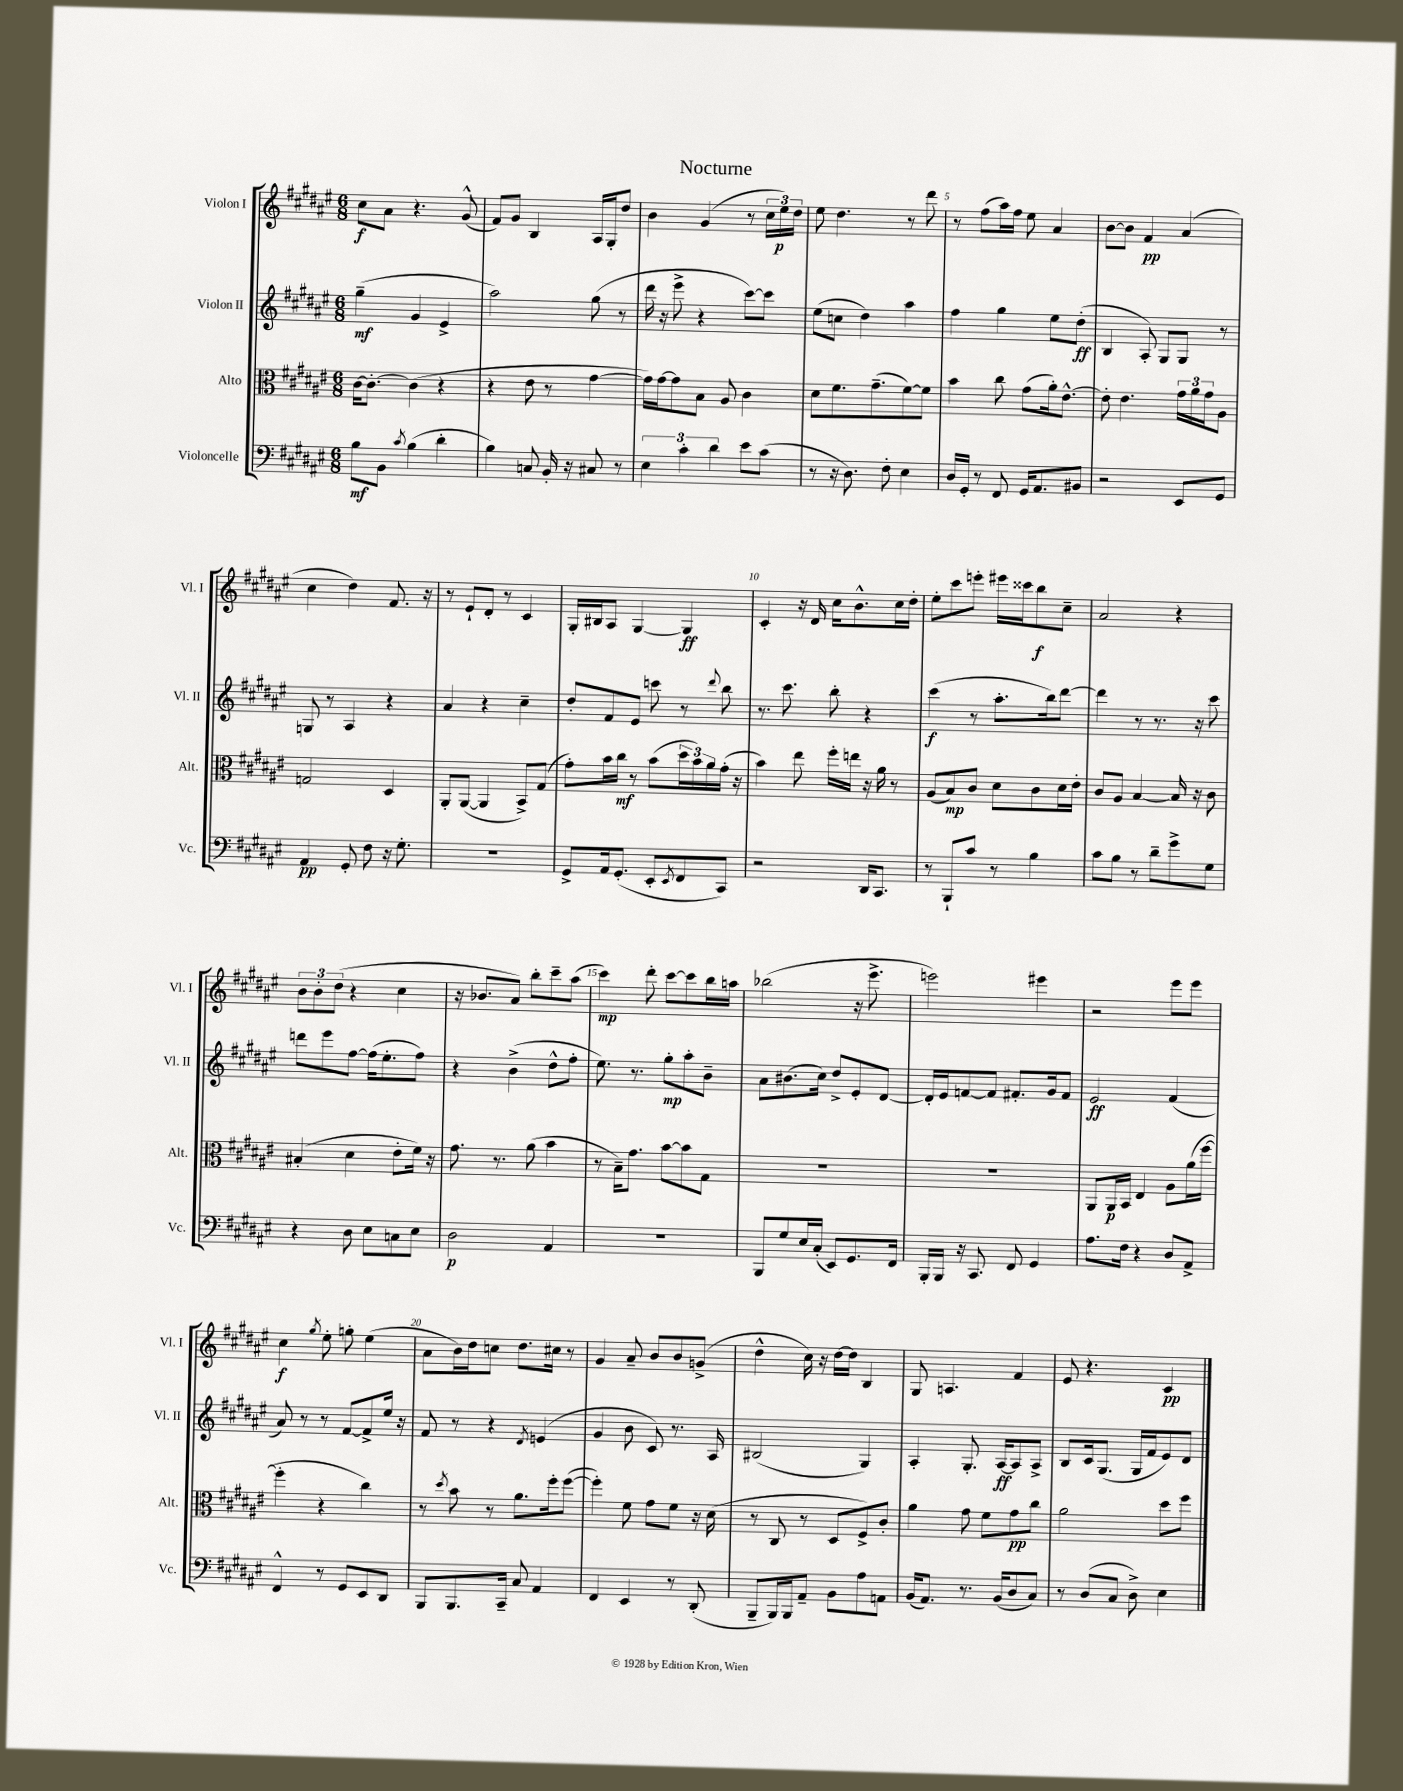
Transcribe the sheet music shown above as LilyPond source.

\header { title = "Nocturne" }
<<
\new StaffGroup <<
\new Staff = "s0" \with { instrumentName = "Violon I" shortInstrumentName = "Vl. I" } {
    \clef treble \key fis \major \numericTimeSignature \time 6/8
    cis''8\f ais'8 r4. gis'8-^( |
    fis'8) gis'8 b4 ais16 gis16-. dis''8 |
    b'4 gis'4( r8 \tuplet 3/2 { cis''16 eis''16\p) dis''16 } |
    eis''8 dis''4. r8 dis'''8 |
    r8 fis''8( ais''16) fis''16 eis''8 ais'4 |
    b'8~ b'8 fis'4\pp ais'4( |
    cis''4 dis''4) fis'8. r16 |
    r8 eis'8-! dis'8-. r8 cis'4 |
    gis16-. bis16 ais8 gis4~ gis4\ff |
    cis'4-. r16 dis'16 cis''16 b'8.-^ cis''16 dis''16-. |
    eis''8-. cis'''8 e'''8-. eis'''16 cisis'''16 b''8\f cis''8-- |
    ais'2 r4 |
    \tuplet 3/2 { b'8 b'8-. dis''8( } r4 cis''4 |
    r16 bes'8. ais'8) b''8-. cis'''8-- ais''8( |
    cis'''4\mp) dis'''8-. cis'''8~ cis'''8 b''16 a''16 |
    bes''2( r16 eis'''8.-> |
    e'''2) eis'''4 |
    r2 eis'''8 eis'''8 |
    cis''4\f \acciaccatura { gis''8 } eis''8-. g''8-. eis''4( |
    ais'8 b'16) dis''16 c''8 dis''8. cis''16 r8 |
    gis'4 ais'8-- b'8 b'8 g'8->( |
    dis''4-^ cis''16) r16 dis''16~ dis''16 b4 |
    gis8 a4. fis'4 |
    eis'8 r4. cis'4\pp \bar "|." |
}
\new Staff = "s1" \with { instrumentName = "Violon II" shortInstrumentName = "Vl. II" } {
    \clef treble \key fis \major \numericTimeSignature \time 6/8
    gis''4--\mf( gis'4 eis'4-> |
    ais''2) gis''8( r8 |
    dis'''16 r16 eis'''8-> r4 cis'''8~) cis'''8 |
    eis''8( c''8 dis''4) ais''4 |
    fis''4 gis''4 eis''8 dis''8-.\ff( |
    b4 ais8-.) gis8 gis8 r8 |
    g8 r8 ais4 r4 |
    ais'4 r4 cis''4-- |
    dis''8-. fis'8 eis'8 c'''8 r8 \appoggiatura { dis'''8 } b''8 |
    r8. cis'''8. b''8-. r4 |
    cis'''4\f( r8 ais''8.-. b''16) dis'''8~ |
    dis'''4 r8 r8. r16 cis'''8 |
    d'''8 eis'''8 fis''8~ fis''16( eis''8.-. fis''8) |
    r4 b'4->( dis''8-^ fis''8-. |
    eis''8.) r8. gis''8-.\mp ais''8-. b'8-- |
    ais'8 bis'8.( cis''16) dis''8-> eis'8-. dis'8~ |
    dis'16-. eis'16 f'8~ f'8 fis'8.-. gis'16 fis'8 |
    eis'2\ff fis'4( |
    ais'8) r8 r8 fis'8~ fis'8-> eis''16 r16 |
    fis'8 r8 r4 \acciaccatura { dis'8 } e'4( |
    gis'4 b'8 cis'8) r8. ais16 |
    bis2( gis4) |
    ais4-. gis8.-. ais16~\ff ais8 ais8-> |
    b8 cis'16 gis8.( gis16 fis'16 eis'8) dis'8 \bar "|." |
}
\new Staff = "s2" \with { instrumentName = "Alto" shortInstrumentName = "Alt." } {
    \clef alto \key fis \major \numericTimeSignature \time 6/8
    cis'16~ cis'8.~-. cis'4( r4 |
    r4 eis'8 r8 gis'4~ |
    gis'16) gis'16~ gis'8 b8 ais8 cis'4 |
    dis'8 fis'8. gis'8.--( fis'8~) fis'8 |
    b'4 cis''8 gis'8( ais'16-.) eis'8.~-^ |
    eis'8-. eis'4. \tuplet 3/2 { gis'16 ais'16 gis'16 } ais8 |
    g2 dis4 |
    ais,8-. ais,8~( ais,4 b,8->) gis8( |
    gis'8-.) b'16 cis''16\mf r8 b'8( \tuplet 3/2 { dis''16 b'16) ais'16 } gis'16-.( r16 |
    b'4) eis''8 fis''16-. e''16 r16 ais'16 r8 |
    ais8( b8\mp) cis'8 dis'8 cis'8 dis'16 eis'16-. |
    cis'8 ais8 b4~ b16 r16 cis'8 |
    bis4-.( dis'4 eis'8-. fis'16) r16 |
    gis'8. r8. ais'8( b'4 |
    r8 b16--) gis'8. b'8~ b'8 gis8 |
    R2. |
    R2. |
    ais,8 ais,16\p b,16 eis4 ais8 ais'16( fis''16~ |
    fis''4-. r4 cis''4) |
    r8 \acciaccatura { dis''8 } b'8 r8 ais'8. fis''16-. fis''8~( |
    fis''4-.) fis'8 gis'8 fis'8 r16 dis'16( |
    r8 cis8 r8 dis8 fis8->) cis'8-. |
    ais'4 gis'8 fis'8 gis'8\pp cis''8 |
    ais'2 dis''8 fis''8 \bar "|." |
}
\new Staff = "s3" \with { instrumentName = "Violoncelle" shortInstrumentName = "Vc." } {
    \clef bass \key fis \major \numericTimeSignature \time 6/8
    b8\mf b,8 \acciaccatura { cis'8 } b4( dis'4-. |
    b4) c8 b,16-. r16 cis8 r8 |
    \tuplet 3/2 { eis4 cis'4-. dis'4 } eis'8 cis'8( |
    r8 r16 dis8.) fis8-. eis4 |
    dis16 gis,16-. r8 fis,8 gis,16 ais,8. bis,8 |
    r2 eis,8 gis,8 |
    ais,4\pp gis,8-. fis8 r16 gis8.-. |
    R2. |
    gis,8-> ais,16 gis,8.-.( eis,8-. \acciaccatura { eis,8 } fis,8 cis,8) |
    r2 dis,16 cis,8. |
    r8 b,,8-! cis'8 r8 b4 |
    cis'8 b8 r8 dis'8-- gis'8-> gis8 |
    r4 dis8 eis8 c8 eis8 |
    dis2\p ais,4 |
    R2. |
    b,,8 gis8 eis16 cis16-.( eis,8) gis,8. fis,16 |
    b,,16-. b,,16 r16 cis,8. fis,8 gis,4 |
    ais8. fis16 r4 dis8 ais,8-> |
    fis,4-^ r8 gis,8 eis,8 dis,8 |
    b,,8 b,,8. cis,16-- cis8 ais,4 |
    fis,4 eis,4 r8 dis,8-.( |
    b,,8-- b,,16) b,,16 ais,8-- b,8 ais8 a,8 |
    b,16( ais,8.) r8. b,16( dis8 cis8) |
    r8 dis8( cis8 dis8->) eis4 \bar "|." |
}
>>
>>
\layout { \context { \Score \override BarNumber.break-visibility = ##(#f #t #t) barNumberVisibility = #(every-nth-bar-number-visible 5) } }
